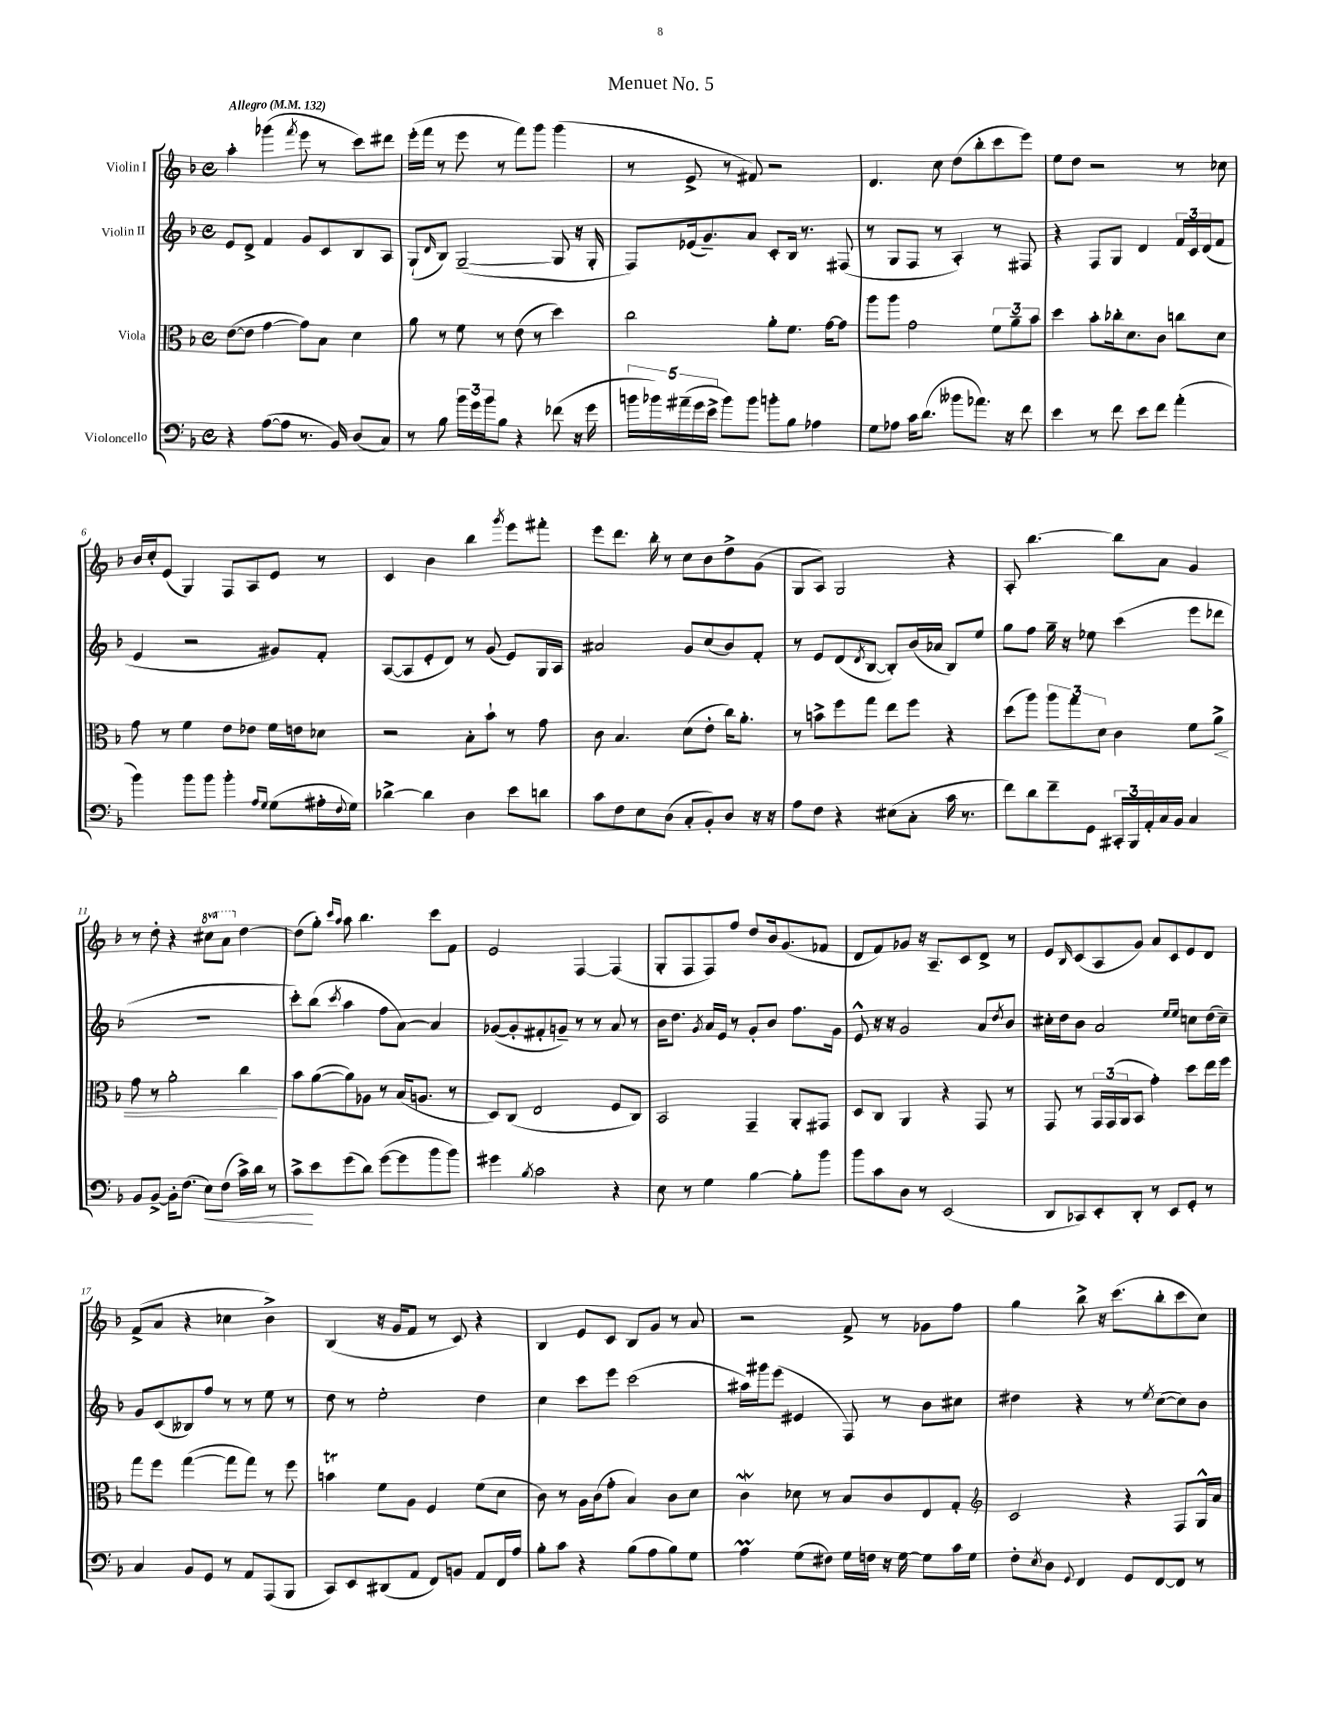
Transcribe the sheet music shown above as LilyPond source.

\header { title = "Menuet No. 5" }
<<
\new StaffGroup <<
\new Staff = "s0" \with { instrumentName = "Violin I" } {
    \clef treble \key f \major \defaultTimeSignature \time 4/4 \set Staff.ottavationMarkups = #ottavation-simple-ordinals \tempo "Allegro" 4 = 132
    a''4-. ges'''4( \acciaccatura { f'''8 } e'''8 r8 c'''8) dis'''8 |
    e'''16-.( f'''16 r8 e'''8 r8 f'''8) g'''8 g'''4( |
    r8 e'8-> r8 fis'8) r2 |
    d'4. c''8 d''8( bes''8-. c'''8 e'''8) |
    e''8 d''8 r2 r8 ces''8 |
    bes'16 c''16-. e'8( g4) f8 a8 e'8 r8 |
    c'4 bes'4 bes''4 \acciaccatura { g'''8 } e'''8 fis'''8-. |
    e'''8 d'''8. bes''16-. r8 c''8 bes'8 d''8-> g'8( |
    g8 a8) g2 r4 |
    a8-. bes''4.~ bes''8 a'8 g'4 |
    r8 d''8-. r4 \ottava #1 cis'''8 a''8 \ottava #0 d''4~ |
    d''8( g''8-.) \grace { c'''16 a''16 } a''8 bes''4. c'''8 f'8 |
    e'2 f4~ f4( |
    g8-. f8 f8) f''8 d''8 bes'16 g'8.( fes'8 |
    d'8 f'8) ges'8 r16 a8.-- c'8 d'8-> r8 |
    e'8 \grace { bes16 } c'8( a8 g'8) a'8 c'8 e'8 d'8 |
    f'8->( a'8 r4 ces''4 bes'4->) |
    bes4( r16 g'16 f'8 r8 c'8) r4 |
    bes4 e'8 c'8 bes8 g'8 r8 a'8 |
    r2 f'8-> r8 ges'8 f''8 |
    g''4 bes''8-> r16 c'''8.( bes''8-. c'''8 c''8) \bar "|." |
}
\new Staff = "s1" \with { instrumentName = "Violin II" } {
    \clef treble \key f \major \defaultTimeSignature \time 4/4
    e'8 d'8-> f'4 g'8 c'8 bes8 a8 |
    g8-!( \grace { d'16 } bes8) g2~--( g8 r16 g16-. |
    f8) ees'16( g'8.--) a'8 c'8-. bes16 r8. fis8( |
    r8 g8 f8 r8 a4-.) r8 fis8 |
    r4 f8 g8 d'4 \tuplet 3/2 { f'16 c'16 d'16( } f'8 |
    e'4 r2 gis'8) f'8-. |
    a8~( a8 e'8-. d'8) r8 g'8( e'8) g16 a16 |
    ais'2 g'8 c''8( bes'8) f'8-. |
    r8 e'8 d'8( \acciaccatura { d'8 } bes8~ bes8-.) bes'16( aes'16 bes8) e''8 |
    g''8 f''8 g''16-- r16 ees''8 c'''4( e'''8 des'''8 |
    R1 |
    c'''8-.) bes''8( \acciaccatura { c'''8 } a''4 f''8 a'8~) a'4 |
    ges'8~( ges'8-. fis'8-. g'8--) r8 r8 a'8 r8 |
    bes'16 d''8. \acciaccatura { g'8 } a'16 e'16 r8 g'8-. bes'8 f''8. g'16 |
    e'8-^ r16 r16 g'2 a'8 \acciaccatura { d''8 } bes'8 |
    cis''16-. d''16 bes'8 a'2 \grace { e''16 e''16 } c''8 d''16( c''16--) |
    g'8 c'8( beses8) f''8 r8 r8 e''8 r8 |
    d''8 r8 e''2-. d''4 |
    c''4 c'''8 e'''8 c'''2( |
    ais''16) gis'''16 e'''8( eis'4 f8) r8 bes'8 cis''8 |
    dis''4 r4 r8 \acciaccatura { e''8 } c''8~( c''8) bes'8 \bar "|." |
}
\new Staff = "s2" \with { instrumentName = "Viola" } {
    \clef alto \key f \major \defaultTimeSignature \time 4/4
    e'8~( e'8 g'4~ g'8) bes8 d'4 |
    a'8 r8 f'8 r8 e'8( r8 d''4) |
    c''2 a'8-. f'8. g'16~ g'8 |
    a''8 a''8 g'2 \tuplet 3/2 { f'8 a'8-- bes'8 } |
    d''4 bes'8-. ces''16-. d'8. c'8 c''8 d'8 |
    g'8 r8 f'4 e'8 ees'8 f'16 e'16 des'8 |
    r2 bes8-. bes'8-! r8 g'8 |
    c'8 bes4. d'8( e'8-. c''16) a'8.-. |
    r8 b'8-> f''8 g''8 e''8 f''8 r4 |
    d''8( a''8) \tuplet 3/2 { a''8 g''8 d'8 } c'4 f'8 a'8->\< |
    g'8 r8 a'2-. c''4\! |
    bes'8 a'8~( a'8) aes8 r8 bes16( a8. r8 |
    d8) c8( e2 f8 c8) |
    bes,2 g,4-- a,8-. gis,8 |
    d8 c8 a,4 r4 g,8 r8 |
    g,8 r8 \tuplet 3/2 { g,16 g,16( a,16 } bes,8 g'4-.) d''8 e''16 f''16 |
    g''8 f''8 g''4~( g''8 g''8) r8 f''8 |
    b'4\trill f'8 a8 f4 f'8( d'8 |
    c'8) r8 a16 c'16( g'8-. bes4) c'8 d'8 |
    c'4\mordent des'8 r8 bes8 c'8 e8 g8-. |
    \clef treble c'2 r4 f8 g16-^ a'16 \bar "|." |
}
\new Staff = "s3" \with { instrumentName = "Violoncello" } {
    \clef bass \key f \major \defaultTimeSignature \time 4/4
    r4 a8~( a8 r8. bes,16) d8( c8) |
    r8 bes8 \tuplet 3/2 { bes'16 g'16 bes'16 } bes8 r4 fes'8( r16 g'16 |
    \tuplet 5/4 { b'16 bes'16) ais'16--( g'16 e'16-> } bes'8) bes'8 b'8-. bes8 aes4 |
    g8 aes8 c'16 d'8.( beses'8 aes'8.) r16 f'8 |
    e'4 r8 f'8 e'8 f'8 a'4-.( |
    bes'4) bes'8 bes'8 bes'4-. \grace { a16 g16 } g8( ais16-. \appoggiatura { f8 } g16) |
    des'4~-> des'4 d4 e'8 d'8 |
    c'8 f8 e8 d8( c8-. bes,8-.) d8 r16 r16 |
    a8 f8 r4 eis8( c8-. c'16 r8. |
    f'8) d'8 f'8-- g,8 \tuplet 3/2 { cis,16-. bes,,16 a,16-. } c16 bes,16 c4 |
    bes,8 bes,8~-> bes,16-. f8.( e8\<) f8( c'16->) d'16 r8 |
    c'8->\! e'8 g'8( d'8) g'8~( g'8 bes'8 bes'8) |
    gis'4 \acciaccatura { bes8 } c'2 r4 |
    e8 r8 g4 bes4~ bes8-. bes'8 |
    bes'8 c'8 d8 r8 e,2( |
    d,8 ces,8) e,8-. d,8-. r8 e,8 g,8-. r8 |
    c4 bes,8 g,8 r8 a,8 a,,8( bes,,8 |
    c,8) e,8 dis,8( a,8 f,8) b,8 a,8 f,16 a16 |
    bes8-. c'8 r4 bes8( a8 bes8) g8 |
    a4\prall g8( fis8) g16 f16 r16 g16~ g8 c'16 g16 |
    f8-. \acciaccatura { e8 } d8 \appoggiatura { g,8 } f,4 g,8 f,8~ f,8 r8 \bar "|." |
}
>>
>>
